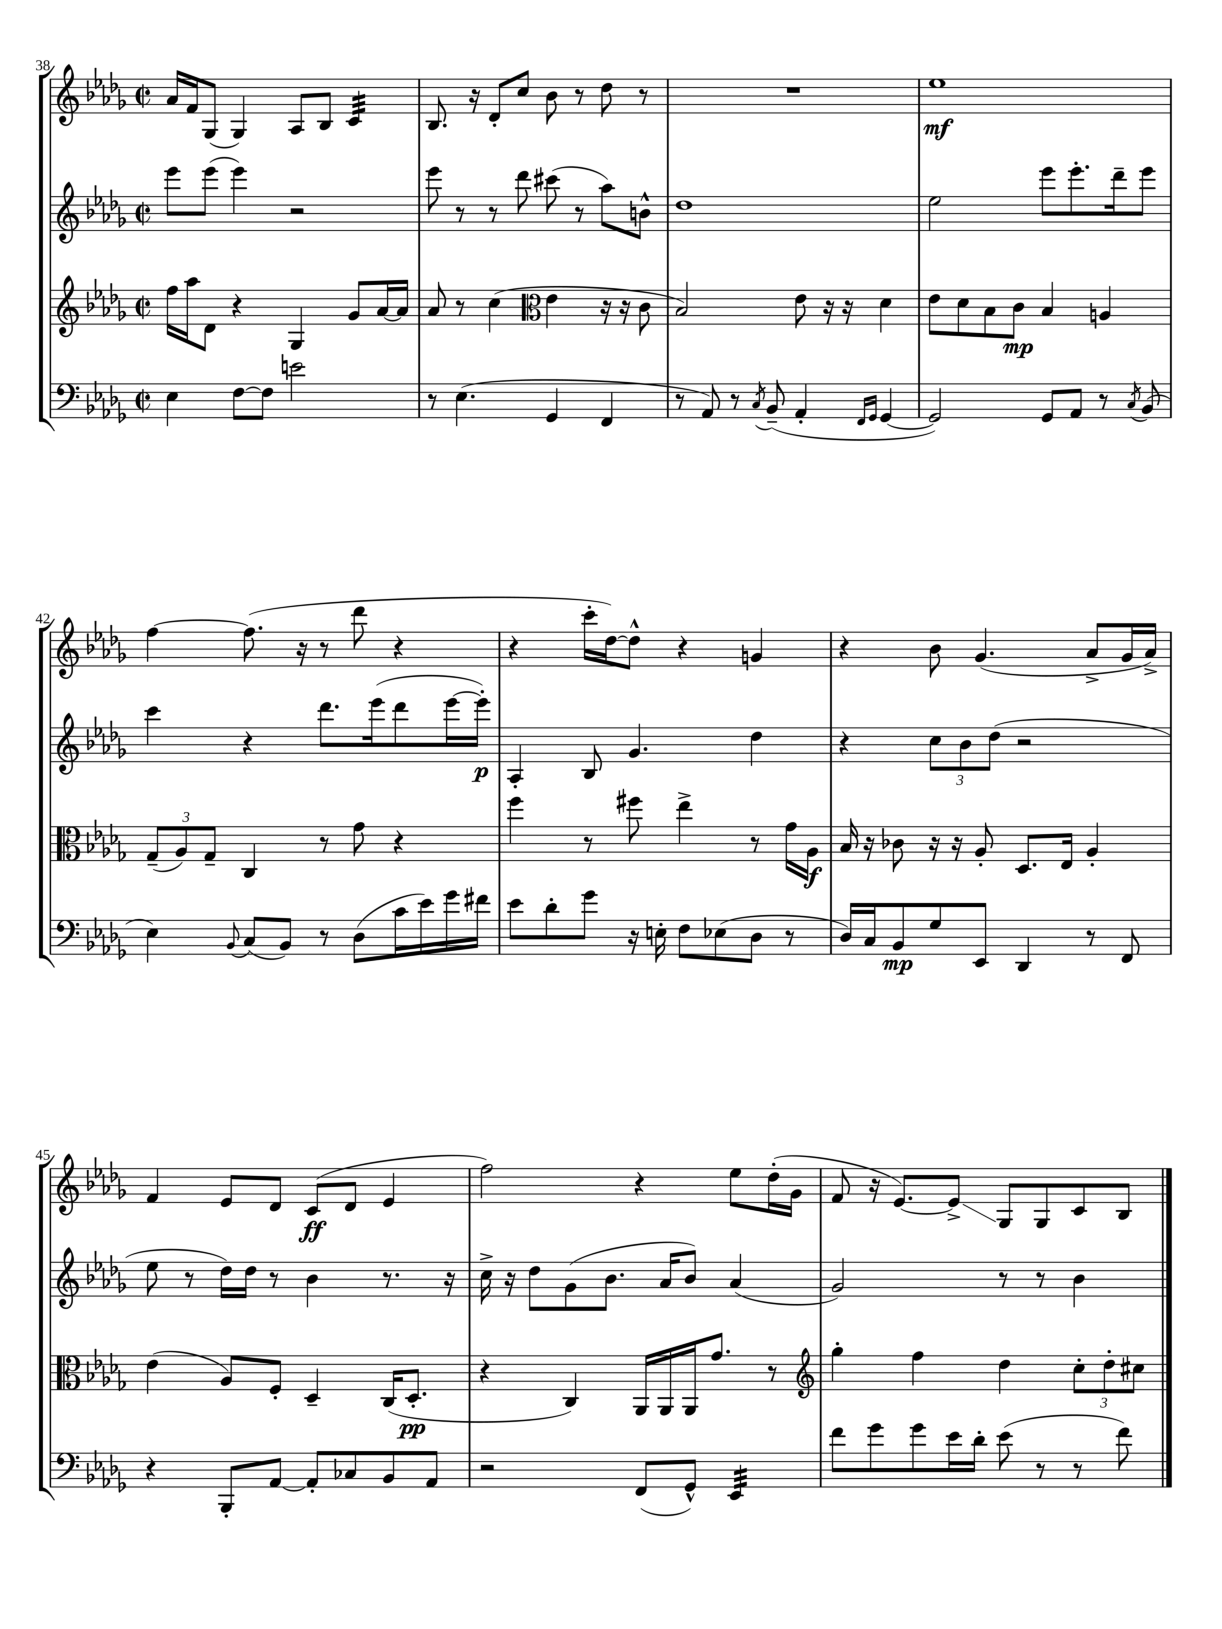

**kern	**kern	**kern	**kern
*staff4	*staff3	*staff2	*staff1
*clefF4	*clefG2	*clefG2	*clefG2
*k[b-e-a-d-g-]	*k[b-e-a-d-g-]	*k[b-e-a-d-g-]	*k[b-e-a-d-g-]
*M2/2	*M2/2	*M2/2	*M2/2
*met(c|)	*met(c|)	*met(c|)	*met(c|)
4E-\	16ff\LL	8eee-\L	16a-/LL
.	16aa-\J	.	16f/J
.	8d-\J	(8eee-\J	(8G-/J
[8F\L	4r	4eee-\)	4G-/)
8F\]J	.	.	.
2e\	4G-/	2r	8A-/L
.	.	.	8B-/J
.	8g-/L	.	4c/
.	[16a-/L	.	.
.	16a-/]JJ	.	.
=	=	=	=
8r	8a-/	8eee-\	8.B-/
(4.E-\	8r	8r	.
.	.	.	16r
.	(4cc\	8r	8d-'/L
.	.	8ddd-\	8cc/J
*	*clefC3	*	*
4GG-/	4e-\	(8ccc#\	8b-\
.	.	8r	8r
4FF/	16r	8aa-\L)	8dd-\
.	16r	.	.
.	8c\	8b^^\J	8r
=	=	=	=
8r	2B-/)	1dd-	1r
8AA-/)	.	.	.
8r	.	.	.
8qC/	.	.	.
(8BB-~/	.	.	.
4AA-'/	8e-\	.	.
.	16r	.	.
.	16r	.	.
16qqFF/LL	.	.	.
16qqGG-/JJ	.	.	.
[4GG-/	4d-\	.	.
=	=	=	=
2GG-/])	8e-\L	2ee-\	1ee-
.	8d-\	.	.
.	8B-\	.	.
.	8c\J	.	.
8GG-/L	4B-/	8eee-\L	.
8AA-/J	.	8.eee-'\	.
8r	4A/	.	.
.	.	16ddd-~\k	.
8qC/	.	.	.
(8BB-/	.	8eee-\J	.
=	=	=	=
4E-\)	(12G-~/L	4ccc\	[4ff\
.	12A-/)	.	.
.	12G-~/J	.	.
8qqBB-/	.	.	.
(8C/L	4C/	4r	(8.ff\]
8BB-/J)	.	.	.
.	.	.	16r
8r	8r	8.ddd-\L	8r
(8D-\L	8g-\	.	8ddd-\
.	.	(16eee-\k	.
16c\L	4r	8ddd-\	4r
16e-\)	.	.	.
16g-\	.	[16eee-\L	.
16f#\JJ	.	16eee-'\]JJ)	.
=	=	=	=
8e-\L	4ff\	4A-'/	4r
8d-'\	.	.	.
8g-\J	8r	8B-/	16ccc'\LL
.	.	.	[16dd-\J)
16r	8ff#\	4.g-/	8dd-^^\]J
16E'\	.	.	.
8F\L	4ee-^\	.	4r
(8E-\	.	.	.
8D-\J	8r	4dd-\	4g/
8r	16g-\LL	.	.
.	16A-\JJ	.	.
=	=	=	=
16D-/LL)	16B-/	4r	4r
16C/J	16r	.	.
8BB-/	8c-\	.	.
8G-/	16r	12cc\L	8b-\
.	16r	.	.
.	.	12b-\	.
8EE-/J	8A-'/	.	(4.g-/
.	.	(12dd-\J	.
4DD-/	8.D-/L	2r	.
.	16E-/Jk	.	.
8r	4A-'/	.	8a-^/L
8FF/	.	.	16g-/L
.	.	.	16a-^/JJ)
=	=	=	=
4r	(4e-\	8ee-\	4f/
.	.	8r	.
8BBB-'/L	8A-/L)	16dd-\LL)	8e-/L
.	.	16dd-\JJ	.
[8AA-/J	8F'/J	8r	8d-/J
8AA-'/]L	4D-~/	4b-\	(8c/L
8C-/	.	.	8d-/J
8BB-/	(16C/LK	8.r	4e-/
.	8.D-'/J	.	.
8AA-/J	.	.	.
.	.	16r	.
=	=	=	=
2r	4r	16cc^\	2ff\)
.	.	16r	.
.	.	8dd-\L	.
.	4C/)	(8g-\	.
.	.	8.b-\J	.
(8FF/L	16AA-/LL	.	4r
.	16AA-/	16a-/LK	.
8GG-^^/J)	16AA-/J	8b-/J)	.
.	8.g-/J	.	.
4EE-/	.	(4a-/	8ee-\L
.	8r	.	(16dd-'\L
.	.	.	16g-\JJ
=	=	=	=
*	*clefG2	*	*
8f\L	4gg-'\	2g-/)	8f/
8g-\	.	.	16r
.	.	.	[8.e-/L)
8g-\	4ff\	.	.
16e-\L	.	.	8e-^/]J
16d-'\JJ	.	.	.
(8e-\	4dd-\	8r	8G-/L
8r	.	8r	8G-/
8r	12cc'\L	4b-\	8c/
.	12dd-'\	.	.
8f\)	.	.	8B-/J
.	12cc#\J	.	.
==	==	==	==
*-	*-	*-	*-
